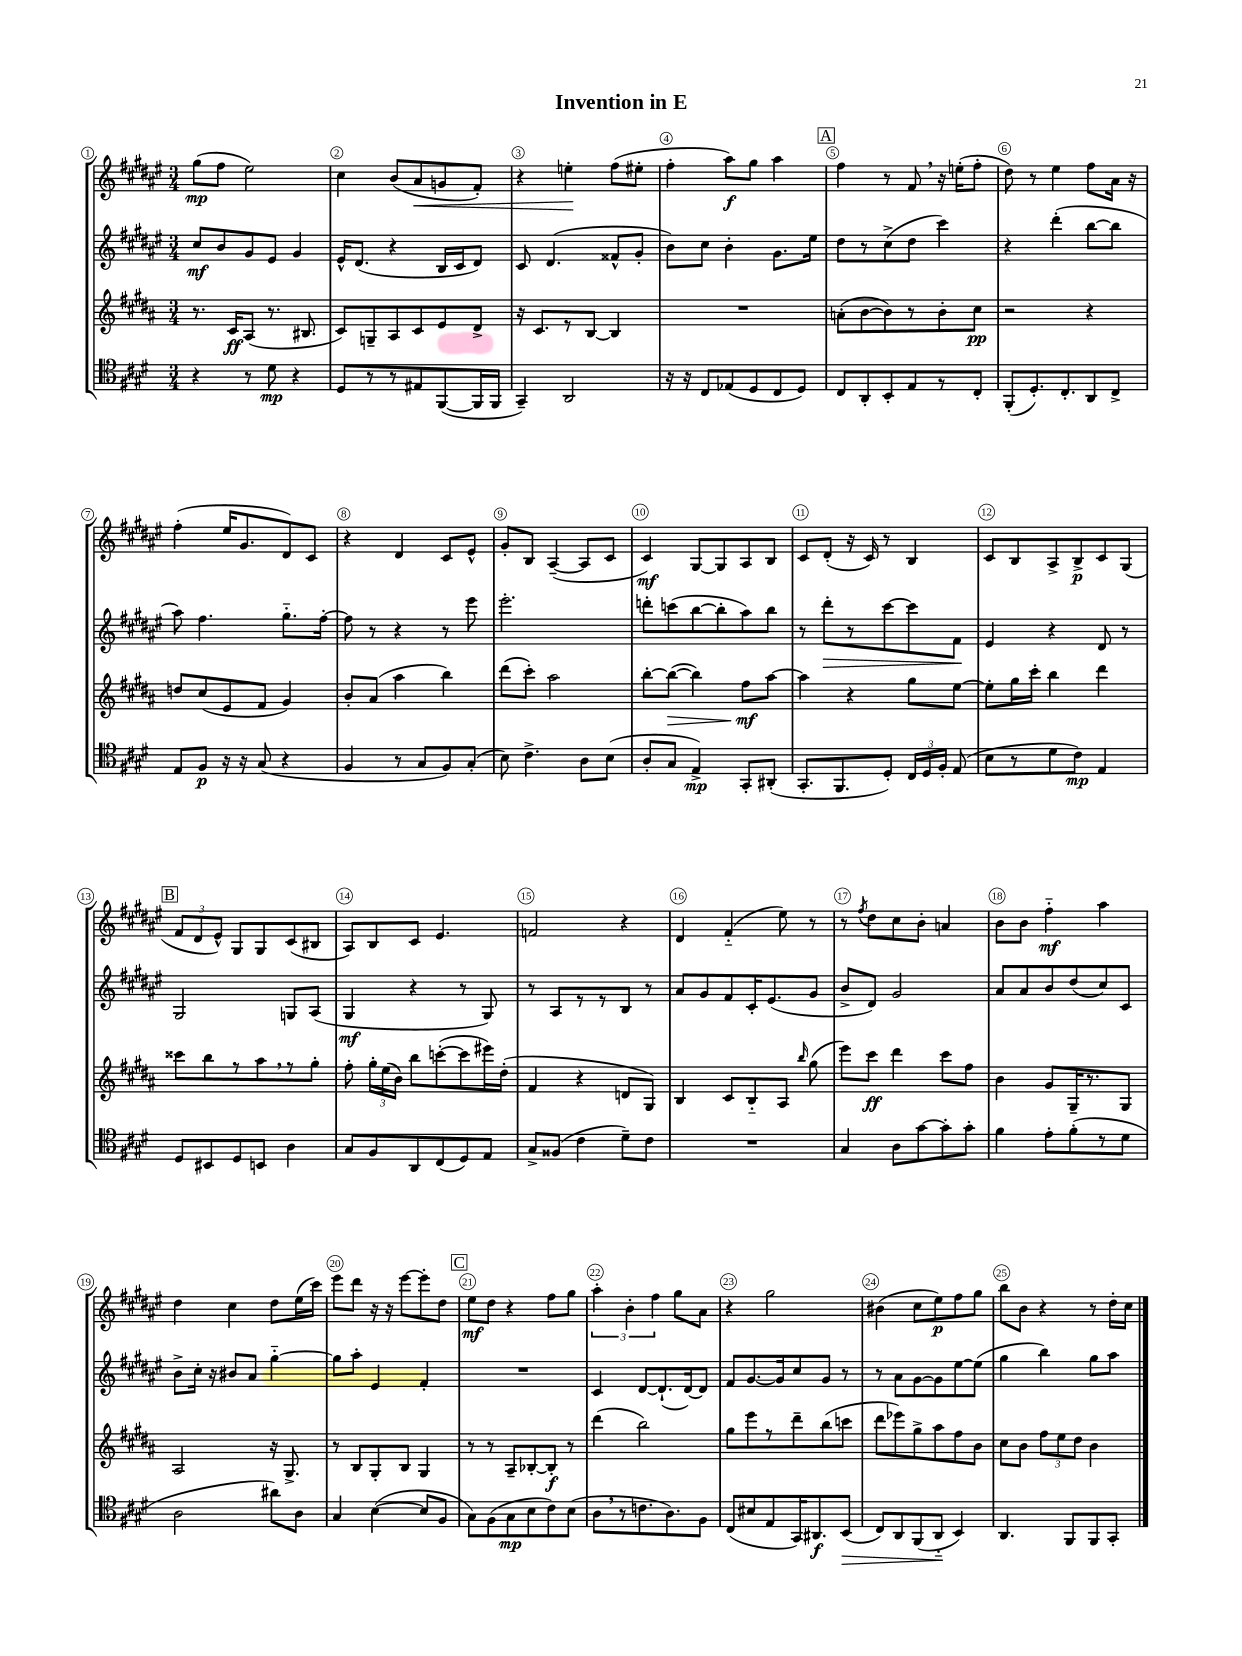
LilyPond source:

\header { title = "Invention in E" }
<<
\new StaffGroup <<
\new Staff = "s0" {
    \clef treble \key fis \major \numericTimeSignature \time 3/4
    \autoBeamOff gis''8[\mp( fis''8] eis''2) |
    cis''4 b'8[( ais'8\< g'8 fis'8]-.) |
    r4 e''4-.\! fis''8[( eis''8]-. |
    fis''4-. ais''8[\f) gis''8] ais''4 |
    \mark \markup { \box "A" } fis''4 r8 fis'8 \breathe r16 e''16[-.( fis''8]-. |
    dis''8) r8 eis''4 fis''8[ ais'16] r16 |
    fis''4-.( eis''16[ gis'8. dis'8) cis'8] |
    r4 dis'4 cis'8[ eis'8]-^ |
    gis'8[-. b8] ais4~--( ais8[ cis'8] |
    cis'4\mf) gis8[~ gis8 ais8 b8] |
    cis'8[ dis'8]-.( r16 cis'16) r8 b4 |
    cis'8[ b8 ais8-> b8->\p cis'8 gis8]( |
    \mark \markup { \box "B" } \tuplet 3/2 { fis'8[ dis'8 eis'8]-^) } gis8[ gis8 cis'8( bis8] |
    ais8[) b8 cis'8] eis'4. |
    f'2 r4 |
    dis'4 fis'4-_( eis''8) r8 |
    r8 \acciaccatura { fis''8 } dis''8[ cis''8 b'8]-. a'4 |
    b'8[ b'8] fis''4-_\mf ais''4 |
    dis''4 cis''4 dis''8[ eis''16( cis'''16]) |
    eis'''8[ dis'''8] r16 r16 eis'''8[~ eis'''8-. dis''8] |
    \mark \markup { \box "C" } eis''8[\mf dis''8] r4 fis''8[ gis''8] |
    \tuplet 3/2 { ais''4-. b'4-. fis''4 } gis''8[ ais'8] |
    r4 gis''2 |
    bis'4( cis''8[ eis''8\p) fis''8 gis''8] |
    b''8[ b'8] r4 r8 dis''16[-. cis''16] \bar "|." |
}
\new Staff = "s1" {
    \clef treble \key fis \major \numericTimeSignature \time 3/4
    \autoBeamOff cis''8[\mf b'8 gis'8 eis'8] gis'4 |
    eis'16[-^ dis'8.]( r4 b16[ cis'16 dis'8]) |
    cis'8 dis'4.( fisis'8[-^ gis'8]-. |
    b'8[) cis''8] b'4-. gis'8.[ eis''16] |
    \mark \markup { \box "A" } dis''8[ r8 cis''8->( dis''8] cis'''4) |
    r4 dis'''4-.( b''8[~ b''8] |
    ais''8) fis''4. gis''8.[-_ fis''16]~-. |
    fis''8 r8 r4 r8 eis'''8 |
    eis'''2.-. |
    d'''8[-. c'''8( b''8~ b''8-. ais''8) b''8] |
    r8 dis'''8[-.\> r8 cis'''8~ cis'''8 fis'8]\! |
    eis'4 r4 dis'8 r8 |
    \mark \markup { \box "B" } gis2 g8[ ais8]( |
    gis4\mf r4 r8 gis8) |
    r8 ais8[ r8 r8 b8] r8 |
    ais'8[ gis'8 fis'8 cis'16-. eis'8.( gis'8] |
    b'8[-> dis'8]) gis'2 |
    ais'8[ ais'8 b'8 dis''8( cis''8) cis'8] |
    b'8[-> cis''16]-. r16 bis'8[ ais'8] gis''4~-_ |
    gis''8[ ais''8]-. eis'4 fis'4-. |
    \mark \markup { \box "C" } R2. |
    cis'4 dis'8[~ dis'8.-!( dis'16~) dis'8] |
    fis'8[ gis'8.~ gis'16 cis''8 gis'8] r8 |
    r8 ais'8[ gis'8~ gis'8 eis''8~ eis''8]( |
    gis''4 b''4) gis''8[ ais''8] \bar "|." |
}
\new Staff = "s2" {
    \clef treble \key b \major \numericTimeSignature \time 3/4
    \autoBeamOff r8. cis'16[\ff ais8]( r8. bis8. |
    cis'8[) g8-- ais8 cis'8 e'8 dis'8]-> |
    r16 cis'8.[ r8 b8]~ b4 |
    R2. |
    \mark \markup { \box "A" } a'8[-.( b'8~ b'8) r8 b'8-. cis''8]\pp |
    r2 r4 |
    d''8[ cis''8( e'8 fis'8] gis'4) |
    b'8[-. ais'8]( ais''4 b''4) |
    dis'''8[( cis'''8]-.) ais''2 |
    b''8[~-. b''8]~\>( b''4) fis''8[\mf\! ais''8]~ |
    ais''4 r4 gis''8[ e''8]~ |
    e''8[-. gis''16 cis'''16]-. b''4 dis'''4 |
    \mark \markup { \box "B" } cisis'''8[ b''8 r8 ais''8 \breathe r8 gis''8]-. |
    fis''8-. \tuplet 3/2 { gis''16[-. e''16( b'16]) } b''8[ c'''8~-.( c'''8 eis'''16) dis''16]-.( |
    fis'4 r4 d'8[ gis8]) |
    b4 cis'8[ b8-_ ais8] \grace { b''16 } gis''8( |
    e'''8[) cis'''8]\ff dis'''4 cis'''8[ fis''8] |
    b'4 gis'8[ gis16-- r8. gis8] |
    ais2 r16 gis8.-> |
    r8 b8[ gis8-. b8] gis4 |
    \mark \markup { \box "C" } r8 r8 ais8[-- bes8~-. bes8]-.\f r8 |
    dis'''4( b''2) |
    gis''8[ e'''8 r8 dis'''8-- b''8( c'''8] |
    dis'''8[ ees'''8) gis''8-> ais''8 fis''8 b'8] |
    cis''8[ b'8] \tuplet 3/2 { fis''8[ e''8 dis''8] } b'4 \bar "|." |
}
\new Staff = "s3" {
    \clef tenor \key e \major \numericTimeSignature \time 3/4
    \autoBeamOff r4 r8 dis'8\mp r4 |
    dis8[ r8 r8 eis8 fis,8~( fis,16 fis,16] |
    gis,4--) a,2 |
    r16 r16 cis8[ ees8( dis8 cis8 dis8]) |
    \mark \markup { \box "A" } cis8[ a,8-. b,8-. e8 r8 cis8]-. |
    fis,8[-.( dis8.-.) cis8.-. a,8 cis8]-> |
    e8[ fis8]\p r16 r16 gis8( r4 |
    fis4 r8 gis8[ fis8) gis8]-.( |
    b8) cis'4.-> a8[ b8]( |
    a8[-. gis8] e4->\mp) gis,8[-. ais,8]-.( |
    gis,8.[-. fis,8. dis8]-.) \tuplet 3/2 { cis16[ dis16 fis16]-. } e8( |
    b8[ r8 dis'8 cis'8]\mp) e4 |
    \mark \markup { \box "B" } dis8[ bis,8 dis8 b,8] a4 |
    gis8[ fis8 a,8 cis8( dis8) e8] |
    gis8[-> fisis8]( cis'4 dis'8[--) cis'8] |
    R2. |
    gis4 a8[ gis'8~ gis'8-. gis'8]-. |
    fis'4 e'8[-. fis'8-.( r8 dis'8] |
    a2 ais'8[) a8] |
    gis4 b4~( b8[ fis8] |
    \mark \markup { \box "C" } gis8[) fis8( gis8\mp b8 cis'8) b8]( |
    a8[ \breathe r8 c'8. a8.) fis8] |
    cis8[( bis8 e8 gis,16) ais,8.\f b,8]\>( |
    cis8[) a,8 fis,8( a,8]-_\! b,4) |
    a,4. fis,8[ fis,8 gis,8]-. \bar "|." |
}
>>
>>
\layout { \context { \Score \override BarNumber.break-visibility = ##(#f #t #t) barNumberVisibility = #all-bar-numbers-visible \override BarNumber.stencil = #(make-stencil-circler 0.1 0.3 ly:text-interface::print) } }
